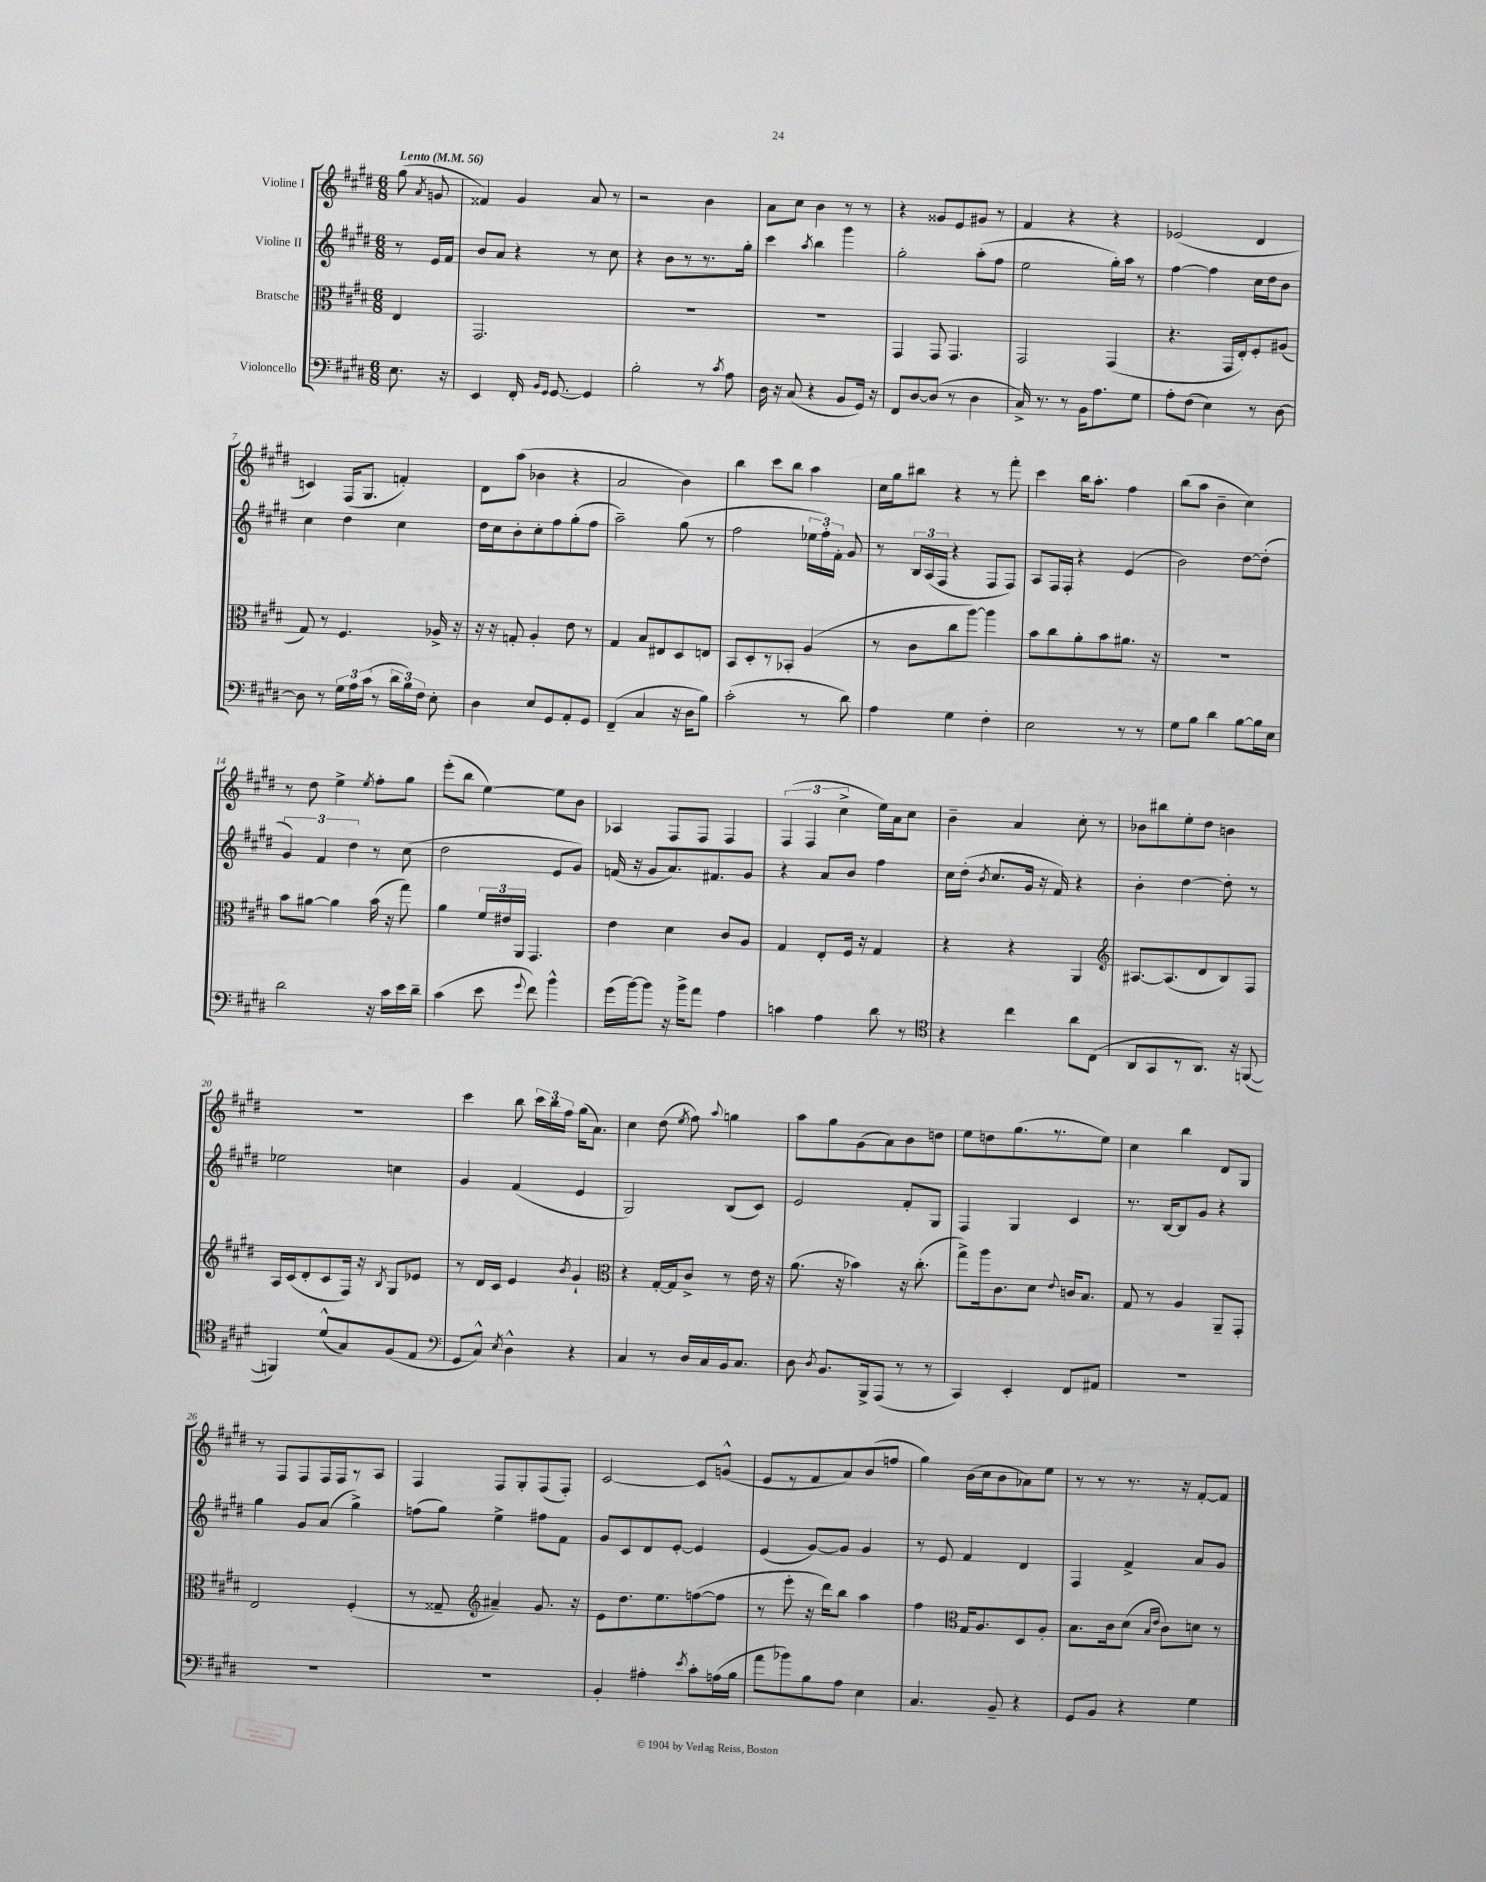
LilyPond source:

<<
\new StaffGroup <<
\new Staff = "s0" \with { instrumentName = "Violine I" } {
    \clef treble \key e \major \numericTimeSignature \time 6/8 \partial 4 \tempo "Lento" 4 = 56
    \autoBeamOff gis''8( \acciaccatura { a'8 } g'8 |
    fisis'4) gis'4 a'8 r8 |
    r2 b'4 |
    a'8[ cis''8] b'4 r8 r8 |
    r4 gisis'8[ e'8 gis'8] r8 |
    fis'4 r4 r4 |
    ees'2( dis'4 |
    c'4) fis16[( gis8.] f'4-.) |
    dis'8[ a''8]( bes'4 r4 |
    a'2 b'4) |
    b''4 cis'''8[ b''8] a''4 |
    cis''16[ gis''16 bis''8] r4 r8 fis'''8-. |
    cis'''4 b''16[ a''8.]-. fis''4 |
    b''8[( a''8] b'4-- cis''4) |
    r8 dis''8 e''4-> \acciaccatura { e''8 } fis''8[-. gis''8] |
    e'''8[-.( b''8] e''4~) e''8[ b'8] |
    aes4 fis8[ fis8] fis4 |
    \tuplet 3/2 { fis4( fis4 cis''4-> } e''16[) a'16 cis''8] |
    b'4-- a'4 cis''8-. r8 |
    bes'8[ bis''8 e''8-. dis''8] b'4 |
    R2. |
    cis'''4 b''8 \tuplet 3/2 { cis'''16[ b''16 fis''16] } gis''16[( a'8.]) |
    cis''4 dis''8( \acciaccatura { e''8 } fis''8) \appoggiatura { a''8 } g''4 |
    a''8[ gis''8 gis'8( a'8) b'8 d''8] |
    e''8[ d''8 gis''8.( r8. e''8]) |
    cis''4 b''4 dis'8[ gis8] |
    r8 fis8[ fis8 fis16 fis16 r8 a8] |
    fis4 fis8[ gis8-. fis8( fis8]-.) |
    cis'2~ cis'8[ g'8]-^( |
    e'8[ r8 fis'8 a'8) b'8( f''8] |
    gis''4) b'16[( cis''16 b'8 aes'8) e''8] |
    r8 r8 r8. r16 fis'8[~-. fis'8] \bar "|." |
}
\new Staff = "s1" \with { instrumentName = "Violine II" } {
    \clef treble \key e \major \numericTimeSignature \time 6/8 \partial 4
    \autoBeamOff r8 e'16[ fis'16] |
    b'8[ a'8] r4 r8 cis''8 |
    r4 b'8[ r8 r8. gis''16]-. |
    cis'''4 \acciaccatura { a''8 } b''4 gis'''4 |
    gis''2-. a''8[-.( fis''8] |
    e''2 gis''16[-.) a''16] r8 |
    fis''4~ fis''4 cis''16[ dis''16 b'8] |
    cis''4 dis''4 cis''4 |
    dis''16[ cis''16 b'8-. cis''8-. fis''8 gis''8-.( fis''8] |
    a''2--) gis''8( r8 |
    fis''2 \tuplet 3/2 { ees''16[ fis''16-.) fis'16]-. } gis'8 |
    r8 \tuplet 3/2 { b16[ a16( fis16] } r4 fis8[ fis8]) |
    a8[ fis16 fis16]-. r4 e'4( |
    b'2) dis''8[~ dis''8]-.( |
    \tuplet 3/2 { gis'4) fis'4 dis''4 } r8 cis''8( |
    dis''2 e'8[ gis'8]) |
    f'16( r16 gis'8[ a'8.) fis'8. gis'8] |
    r4 a'8[ b'8] fis''4 |
    cis''16[ dis''16]-.( \acciaccatura { b'8 } cis''8.[ gis'16] r16 fis'16) r4 |
    b'4-. dis''4~ dis''8-. r8 |
    ees''2 c''4 |
    gis'4 fis'4( e'4 |
    gis2) b8[( cis'8]) |
    e'2 fis'8[-. gis8] |
    fis4 gis4 cis'4 |
    r8. b16[~ b8 gis'8] r4 |
    gis''4 gis'8[ a'8]( gis''4->) |
    f''8[( gis''8]) e''4-> fis''8[ fis'8] |
    gis'8[ cis'8 dis'8 e'8]~-. e'4 |
    e'4( gis'8[~) gis'8] gis'4 |
    r8 e'8 fis'4 dis'4 |
    fis4 fis'4-> a'8[ gis'8] \bar "|." |
}
\new Staff = "s2" \with { instrumentName = "Bratsche" } {
    \clef alto \key e \major \numericTimeSignature \time 6/8 \partial 4
    \autoBeamOff e4 |
    gis,2. |
    R2. |
    R2. |
    gis,4 gis,8 gis,4. |
    gis,2 gis,4( |
    r4. gis,16[ e16-.) fis8-. ais8]( |
    gis8) r8 fis4. aes16-> r16 |
    r16 r16 g8-. a4-. e'8 r8 |
    gis4 b8[ eis8 dis8 e8] |
    b,8[ dis8-. r8 bes,8]-. a4( |
    r8 cis'8[ cis''8 a''8]~) a''4 |
    b'8[ cis''8 a'8-. b'8 ais'8.] r16 |
    R2. |
    b'8[ ais'8]~ ais'4 b'16( r16 gis''8) |
    a'4 \tuplet 3/2 { fis'16[ eis'16 a,16] } gis,4. |
    e'4 dis'4 cis'8[ a8] |
    gis4 e8[-. fis16] r16 gis4 |
    r4 r4 a,4 |
    \clef treble ais8.[~ ais8.( dis'8 b8) fis8] |
    a16[ cis'16( dis'8-. cis'8 fis16]) r16 \acciaccatura { b8 } gis8[ ees'8] |
    r8 dis'16[ cis'16] e'4 \acciaccatura { b'8 } gis'4-! |
    \clef alto r4 gis16[~-. gis16 cis'8]-> r8 e'16 r16 |
    a'8.( r16 bes'4) r16 cis''8.-.( |
    gis''8[->) a''16 cis'8. dis'8] \appoggiatura { e'8 } c'16[ b8.] |
    gis8 r8 a4 a,8[-- gis,8]-. |
    e2 fis4-.( |
    r8 gisis8-- \clef treble ais'4--) gis'8. r16 |
    e'8[ dis''8. e''8. f''8~( f''8] |
    r8 e'''8-. r16 dis'''16[) b''8] a''4 |
    fis''4 \clef alto gis16[ a8. dis8 a8]-. |
    b8.[ cis'16 dis'8]( \grace { b16[ e'16] } cis'8[) d'8] r8 \bar "|." |
}
\new Staff = "s3" \with { instrumentName = "Violoncello" } {
    \clef bass \key e \major \numericTimeSignature \time 6/8 \partial 4
    \autoBeamOff e8. r16 |
    e,4 fis,16-. \grace { b,16[ gis,16] } gis,8.~ gis,4 |
    b2-. r8 \acciaccatura { cis'8 } a8 |
    dis16 r16 cis8( r4 b,8[ gis,16]) r16 |
    fis,8[ dis8~ dis8]( r8 dis4 |
    cis16->) r8. r8 b,16[ a8. gis8] |
    a8[-. fis8]( e4) r8 dis8~ |
    dis8 r8 \tuplet 3/2 { gis16[ a16 cis'16]( } r8 \tuplet 3/2 { dis'16[ b16) fis16] } e8-. |
    dis4 e8[ gis,8 a,8-. gis,8] |
    fis,4--( cis4 r16 dis16[ b8]) |
    cis'2-.( r8 dis'8) |
    a4 gis4 fis4-. |
    e2 r8 r8 |
    gis8[ b8] dis'4 b8[~ b16 e16] |
    dis'2 r16 cis'16[ e'16 dis'16]-- |
    cis'4( e'8 \appoggiatura { gis'8 } fis'8) b'4-^ |
    gis'16[( b'16~) b'8] r16 b'16[-> a'8] a4 |
    c'4 a4 dis'8 r8 |
    \clef tenor r4 cis''4 a'8[ cis8]( |
    a,8[ gis,8 r8 a,8.]) r16 f,8~( |
    f,4) dis'8[-^( gis8) fis8( e8] |
    \clef bass gis,8[ cis8]-^) \acciaccatura { e8 } dis4-^ r4 |
    cis4 r8 dis16[ cis16 b,16 cis8.] |
    dis8 \acciaccatura { dis8 } b,8.[ b,,16-> a,,8]( r8 r8 |
    cis,4) e,4-. fis,8[ ais,8] |
    R2. |
    R2. |
    R2. |
    b,4-. ais4-. \acciaccatura { e'8 } cis'8[-. a16( b16] |
    a'8[ bes'8) b8 a8] e4 |
    cis4. b,8-- r4 |
    gis,8[ b,8] r4 gis4 \bar "|." |
}
>>
>>
